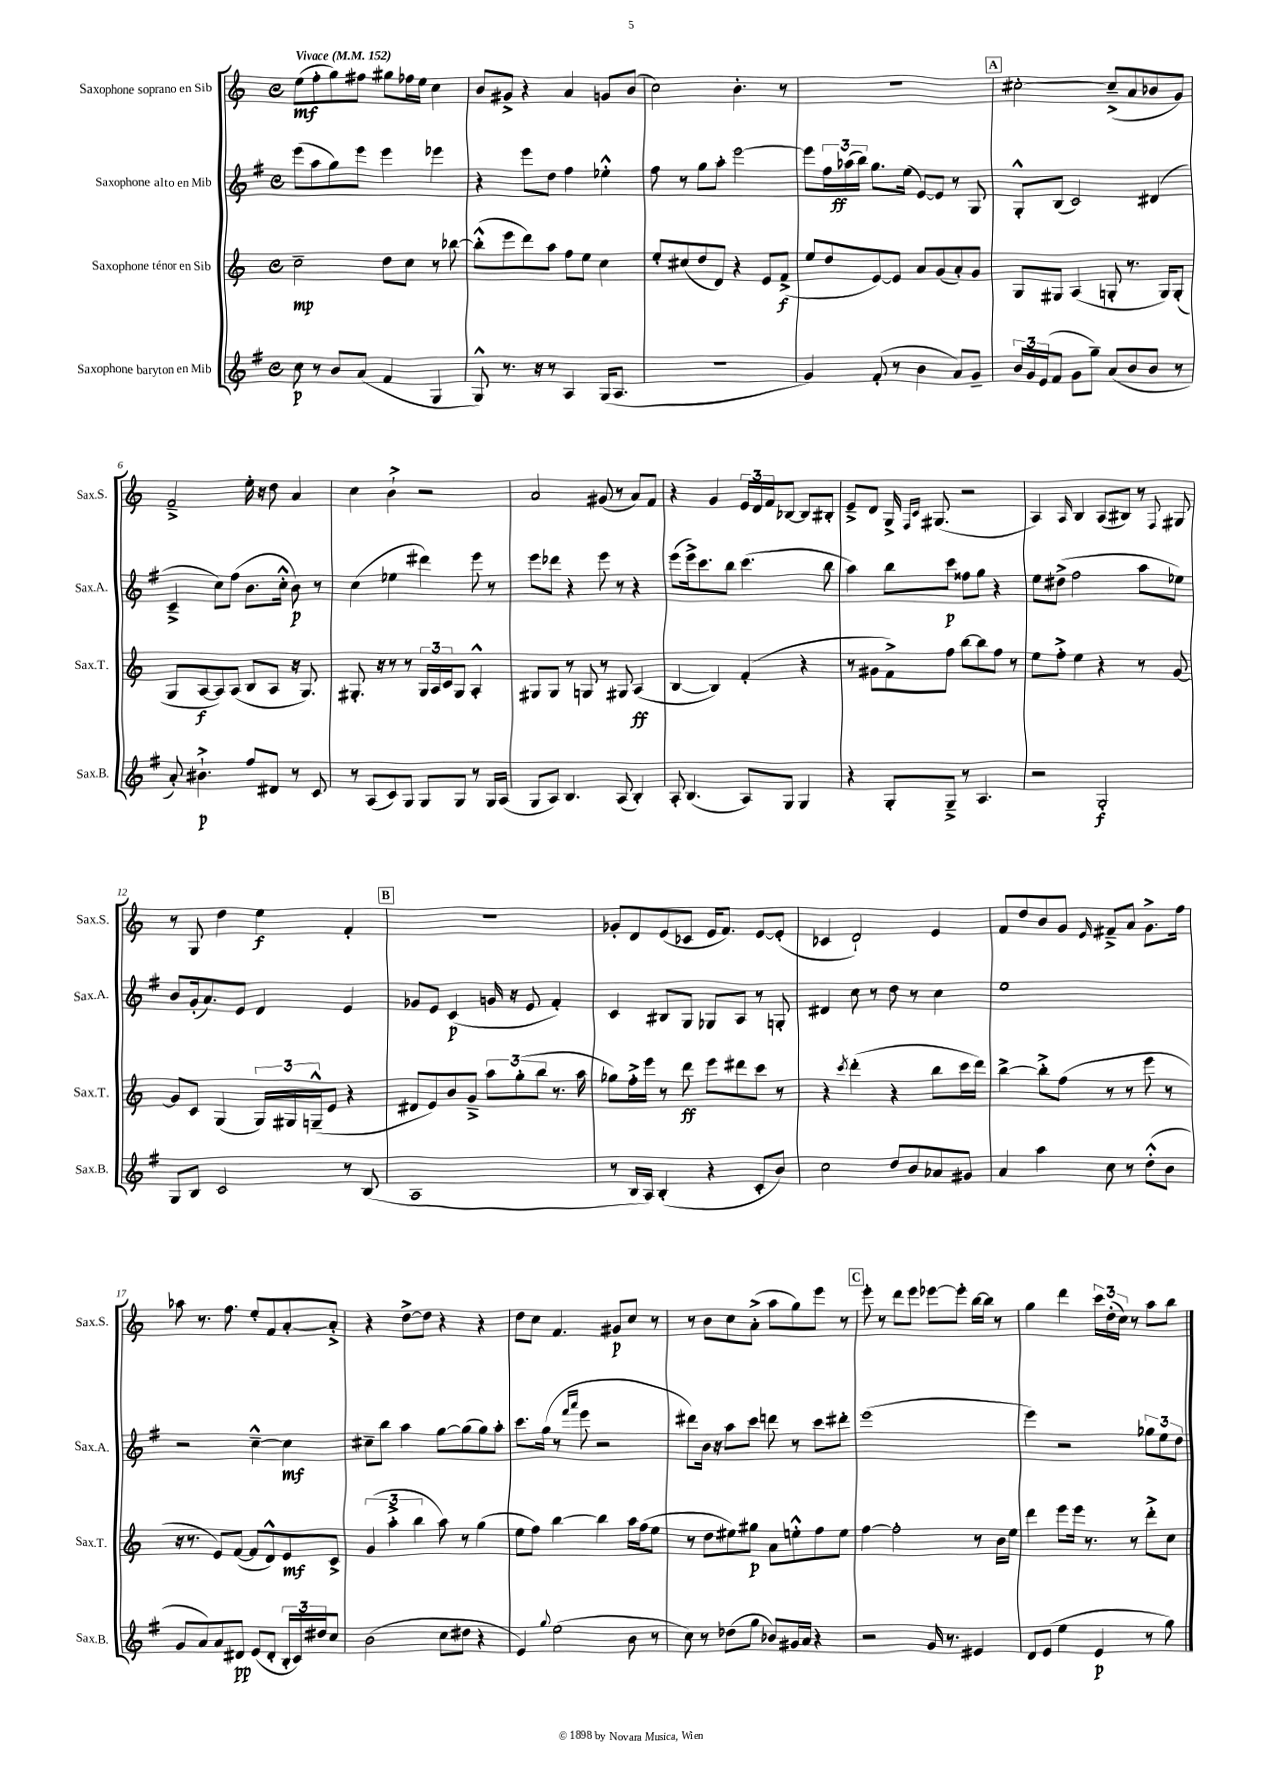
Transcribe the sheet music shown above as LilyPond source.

<<
\new StaffGroup <<
\new Staff = "s0" \with { instrumentName = "Saxophone soprano en Sib" shortInstrumentName = "Sax.S." } {
    \clef treble \key c \major \defaultTimeSignature \time 4/4 \tempo "Vivace" 4 = 152
    e''8\mf( f''8-. g''8) fis''8 gis''8 fes''16 e''16 c''4 |
    b'8 gis'8-> r4 a'4 g'8 b'8( |
    c''2) b'4.-. r8 |
    R1 |
    \mark \markup { \box "A" } cis''2~-. cis''8--->( a'8 bes'8 g'8) |
    f'2---> e''16-. r16 d''8 a'4 |
    c''4 b'4-!-> r2 |
    a'2 gis'8( r8 a'8) f'8 |
    r4 g'4 \tuplet 3/2 { e'16 d'16 f'16 } bes8~ bes8 bis8-. |
    e'8---> d'8 g16-> \grace { f16 c'16 } gis8.( r2 |
    a4) \grace { a16 } b4 a8( bis8) r8 \appoggiatura { f8 } gis8 |
    r8 g8 d''4 e''4\f f'4-. |
    \mark \markup { \box "B" } R1 |
    ges'8-. d'8 e'8( ces'8 e'16 f'8.) e'8~ e'8-.( |
    ces'4 d'2-!) e'4 |
    f'8 d''8 b'8 g'8 \grace { e'16 } fis'8---> a'8 g'8.-> f''16 |
    aes''8 r8. f''8. e''8-. f'8 a'8~-. a'8-.-> |
    r4 d''8~-> d''8 r4 r4 |
    d''8 c''8 f'4. gis'8\p c''8 r8 |
    r8 b'8 c''8 a'8-.->( a''8 g''8) e'''8 r8 |
    \mark \markup { \box "C" } e'''8-. r8 d'''8 e'''8 ees'''8~ ees'''8-. b''16~ b''16 r8 |
    g''4 d'''4 \tuplet 3/2 { c'''16 d''16-.( c''16) } r8 a''8 b''8 \bar "|." |
}
\new Staff = "s1" \with { instrumentName = "Saxophone alto en Mib" shortInstrumentName = "Sax.A." } {
    \clef treble \key g \major \defaultTimeSignature \time 4/4
    e'''8( a''8 g''8) e'''8 e'''4 ees'''4 |
    r4 e'''8 d''8 fis''4 ees''4-.-^ |
    fis''8 r8 g''8 a''8-. e'''2~ |
    e'''8 \tuplet 3/2 { fis''16 aes''16\ff( b''16) } g''8. e''16( e'8~) e'8 r8 g8 |
    \mark \markup { \box "A" } g8-.-^ b8( c'2) dis'4( |
    c'4---> c''8) fis''8( b'8. c''16-.-^ b'8\p) r8 |
    c''4( ees''4 dis'''4) e'''8 r8 |
    e'''8 des'''8 r4 e'''8 r8 r4 |
    e'''8( e'''16->) c'''8. b''8 c'''4.( b''8 |
    a''4) b''8 c'''8\p fisis''8 g''8 r4 |
    e''8 dis''8->( fis''2 a''8 ees''8) |
    b'8 g'16-.( a'8.) e'8 d'4 e'4 |
    \mark \markup { \box "B" } ges'8 e'8 c'4\p( g'16 r16 e'8 fis'4-.) |
    c'4 bis8 g8 ges8 a8 r8 g8-. |
    dis'4 c''8 r8 d''8 r8 c''4 |
    e''1 |
    r2 c''4~---^ c''4\mf |
    cis''8-- b''8 a''4 g''8~ g''8( g''8) a''8-. |
    c'''8. g''16( r8 \grace { fis'''16 a'''16 } e'''8 r2 |
    dis'''8) b'16 r16 a''8 c'''8 d'''8 r8 c'''8 dis'''8-. |
    \mark \markup { \box "C" } e'''1( |
    e'''4) r2 \tuplet 3/2 { ges''8 e''8 d''8 } \bar "|." |
}
\new Staff = "s2" \with { instrumentName = "Saxophone ténor en Sib" shortInstrumentName = "Sax.T." } {
    \clef treble \key c \major \defaultTimeSignature \time 4/4
    c''2--\mp d''8 c''8 r8 bes''8~ |
    bes''8-.-^( e'''8 d'''8) a''8 f''8 e''8 c''4 |
    e''8-. cis''8( d''8 d'8) r4 e'8 f'8->\f( |
    e''8 d''8 e'8~) e'8 a'8 g'8( a'8-.) g'8 |
    \mark \markup { \box "A" } g8 gis8 a4( g8-. r8. g16) g8-.( |
    g8 a8~\f a8) a8( b8 a8 r16 g8.) |
    gis8.-. r16 r8 r8 \tuplet 3/2 { gis16 a16 c'16 } gis8 a4-.-^ |
    gis8 gis8 r8 g8 r8 gis8 a4\ff( |
    b4~ b4) f'4-.( r4 |
    r8 gis'8 f'8->) f''8 b''8~ b''8 f''8 r8 |
    e''8 f''8-.-> e''4 r4 r8 g'8~ |
    g'8 c'8 g4( \tuplet 3/2 { g16) gis16 g16---^( } e'8 r4 |
    \mark \markup { \box "B" } dis'8 e'8) b'8 g'8---> \tuplet 3/2 { a''8 g''8-.( b''8 } r8. a''16 |
    ges''8) f''16-.-> e'''16 r8 d'''8\ff e'''8 dis'''8 c'''8 r8 |
    r4 \acciaccatura { c'''8 } d'''4-.( r4 b''8 c'''16 d'''16) |
    b''4~-> b''8-.-> f''8( r8 r8 e'''8 r8 |
    r16 r8. e'8) f'8~( f'8 d'8-^) e'8\mf c'8-> |
    \tuplet 3/2 { g'4( a''4-.-> b''4 } a''8) r8 g''4( |
    e''8 f''8) b''4~ b''4 a''16 f''16( e''8 |
    r8 d''8 eis''8) gis''8\p a'8 e''8-.-^ f''8 e''8 |
    \mark \markup { \box "C" } f''4~ f''2-. r8 b'16 e''16 |
    d'''4 e'''8 e'''16 r8. r8 d'''8-.-> c''8 \bar "|." |
}
\new Staff = "s3" \with { instrumentName = "Saxophone baryton en Mib" shortInstrumentName = "Sax.B." } {
    \clef treble \key g \major \defaultTimeSignature \time 4/4
    c''8\p r8 b'8 a'8( fis'4 g4 |
    g8-^) r8. r16 r8 a4 g16( a8. |
    R1 |
    g'4) fis'8-.( r8 b'4 a'8) g'8-- |
    \mark \markup { \box "A" } \tuplet 3/2 { b'16 g'16 e'16( } fis'8 g'8 g''8--) a'8( b'8 b'8 r8 |
    a'8-.) bis'4.-!->\p fis''8 dis'8 r8 c'8 |
    r8 a8( c'8) g8 g8 g8 r8 g16 a16( |
    g8 a8) b4. a8( b4-.) |
    a8-. b4.( a8) g8 g4 |
    r4 g8-. g8---> r8 a4. |
    r2 g2-.\f |
    g8 b8 c'2 r8 b8( |
    \mark \markup { \box "B" } a1 |
    r8 b16 a16) b4-.( r4 c'8-. b'8) |
    c''2 d''8 b'8 aes'8 gis'8 |
    a'4 a''4 c''8 r8 d''8-.-^( b'8 |
    g'8 a'8) a'8 dis'8\pp e'8( dis'8-. \tuplet 3/2 { b16-. c'16) dis''16 } c''8 |
    b'2( c''8 dis''8 r4 |
    e'4) \appoggiatura { g''8 } e''2( b'8 r8 |
    c''8) r8 des''8( g''8 bes'8) gis'16 a'16 r4 |
    \mark \markup { \box "C" } r2 g'16 r8. eis'4 |
    d'8 e'8( e''4 e'4\p r8 g''8) \bar "|." |
}
>>
>>
